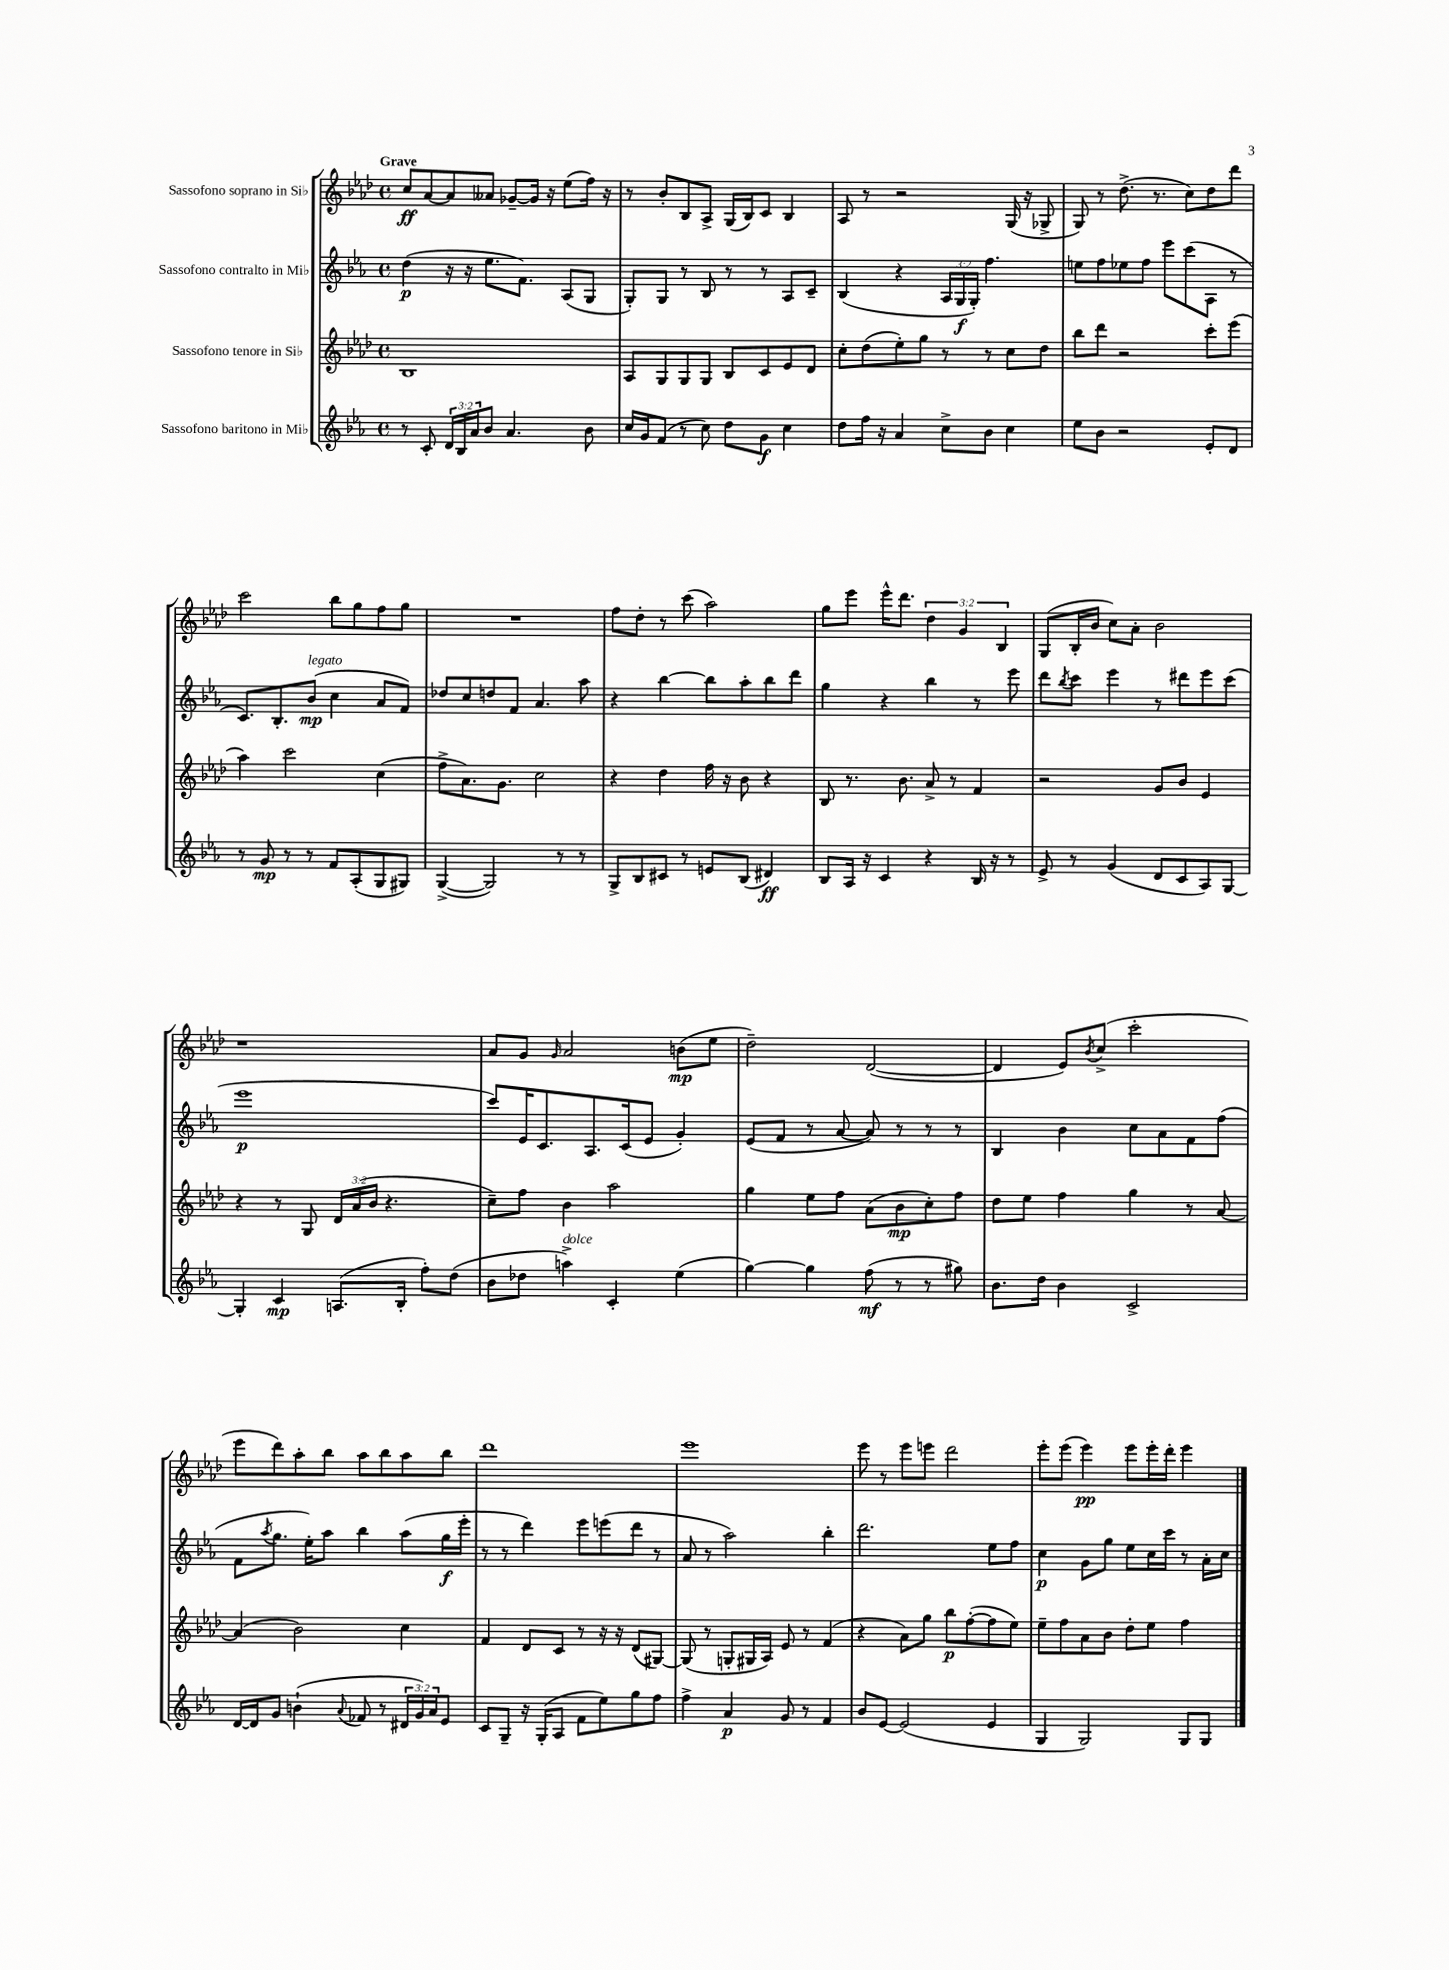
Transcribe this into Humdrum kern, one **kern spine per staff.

**kern	**kern	**kern	**kern
*staff4	*staff3	*staff2	*staff1
*clefG2	*clefG2	*clefG2	*clefG2
*k[b-e-a-]	*k[b-e-a-d-]	*k[b-e-a-]	*k[b-e-a-d-]
*M4/4	*M4/4	*M4/4	*M4/4
*met(c)	*met(c)	*met(c)	*met(c)
8r	1B-	(4dd	8cc
8c'	.	.	[8a-
24d	.	16r	8a-]
24B-	.	.	.
.	.	16r	.
24a-	.	.	.
8b-	.	8.ee-	8a--
4.a-	.	.	[8g-~
.	.	8.f)	.
.	.	.	16g-]
.	.	.	16r
.	.	(8A-	(8ee-
8b-	.	8G	16ff)
.	.	.	16r
=	=	=	=
16cc	8A-	8G')	8r
16g	.	.	.
(8f	8G	8G	8b-'
8r	8G	8r	8B-
8cc)	8G	8B-	8A-^
8dd	8B-	8r	(16G
.	.	.	16B-)
8g	8c	8r	8c
4cc	8e-	8A-	4B-
.	8d-	8c~	.
=	=	=	=
8dd	8cc'	(4B-	8A-
16ff	(8dd-	.	8r
16r	.	.	.
4a-	8ee-')	4r	2r
.	8gg	.	.
8cc^	8r	24A-	.
.	.	24G	.
.	.	24G')	.
8b-	8r	4.ff	.
4cc	8cc	.	(16G
.	.	.	16r
.	8dd-	.	8G-^
=	=	=	=
8ee-	8bb-	8ee	8G)
8b-	8ddd-	8ff	8r
2r	2r	8ee-	(8.dd-^
.	.	8ff	.
.	.	.	8.r
.	.	8eee-	.
.	.	(8ccc	8cc)
8e-'	8ccc'	8A-	8dd-
8d	(8eee-	8r	8ddd-
=	=	=	=
8r	4aa-)	8.c)	2ccc
8g	.	.	.
.	.	8.B-'	.
8r	2ccc	.	.
8r	.	(8b-	.
8f	.	4cc	8bb-
(8A-'	.	.	8gg
8G	(4cc	8a-	8ff
8G#)	.	8f)	8gg
=	=	=	=
([4G^	8ff^	8dd-	1r
.	8.a-)	8cc	.
2G])	.	8dd	.
.	8.g	.	.
.	.	8f	.
.	2cc	4.a-	.
8r	.	.	.
8r	.	8aa-	.
=	=	=	=
8G^	4r	4r	8ff
8B-	.	.	8dd-'
8c#	4dd-	[4bb-	8r
8r	.	.	(8ccc
8e	16ff	8bb-]	2aa-)
.	16r	.	.
(8B-	8b-	8aa-'	.
4d#)	4r	8bb-	.
.	.	8ddd	.
=	=	=	=
8B-	8B-	4gg	8gg
16A-	8.r	.	8eee-
16r	.	.	.
4c	.	4r	16eee-^^
.	8.b-	.	8.ddd-
4r	8a-^	4bb-	6dd-
.	8r	.	.
.	.	.	6g
16B-	4f	8r	.
16r	.	.	.
.	.	.	6B-
8r	.	8eee-	.
=	=	=	=
8e-^	2r	8ddd	(8G
.	.	8qbb-	.
8r	.	8ccc	16B-'
.	.	.	16b-
(4g	.	4eee-	8cc)
.	.	.	8a-'
8d	8g	8r	2b-
8c	8b-	8ddd#	.
8A-)	4e-	8eee-	.
[8G	.	(8ccc	.
=	=	=	=
4G']	4r	1eee-	1r
4c	8r	.	.
.	8G	.	.
(8.A	24d-	.	.
.	(24a-	.	.
.	24b-	.	.
.	4.r	.	.
16B-'	.	.	.
8ff')	.	.	.
(8dd	.	.	.
=	=	=	=
8b-	8cc~)	8ccc)	8a-
8dd-	8ff	16e-	8g
.	.	8.c	.
.	.	.	16qqg
4aa^)	4b-	.	2a-
.	.	8.A-	.
4c'	2aa-	.	.
.	.	(16c	.
.	.	8e-	.
(4ee-	.	4g')	(8b
.	.	.	8ee-
=	=	=	=
[4gg)	4gg	(8e-	2dd-~)
.	.	8f	.
4gg]	8ee-	8r	.
.	8ff	[8a-	.
(8ff	(8a-	8a-])	([2d-
8r	8b-	8r	.
8r	8cc')	8r	.
8gg#)	8ff	8r	.
=	=	=	=
8.b-	8dd-	4B-	4d-]
.	8ee-	.	.
16dd	.	.	.
4b-	4ff	4b-	8e-)
.	.	.	8qb-
.	.	.	(8cc^
2c^	4gg	8cc	2ccc'
.	.	8a-	.
.	8r	8f	.
.	[8a-	(8ff	.
=	=	=	=
[16d	(4a-]	8f	8eee-
16d]	.	.	.
.	.	8qaa-	.
8g	.	8.gg	8ddd-)
(4b`	2b-)	.	8aa-'
.	.	16ee-')	.
.	.	8aa-	8bb-
8qqa-	.	.	.
8f-	.	4bb-	8aa-
8r	.	.	8bb-
24d#	4cc	(8aa-	8aa-
24g)	.	.	.
24a-	.	.	.
8e-	.	16gg	8bb-
.	.	16eee-'	.
=	=	=	=
8c	4f	8r	1ddd-
8G~	.	8r	.
16r	8d-	4ddd)	.
(16G'	.	.	.
8A-	8c	.	.
8f	8r	8eee-	.
8ee-)	16r	(8eee	.
.	16r	.	.
8gg	(8d-	8ddd	.
8ff	[8G#)	8r	.
=	=	=	=
4ff^	(8G#]	8a-	1eee-
.	8r	8r	.
4a-	8G'	2aa-)	.
.	16G#	.	.
.	16A-)	.	.
8g	8e-	.	.
8r	8r	.	.
4f	(4f	4bb-'	.
=	=	=	=
8b-	4r	2.ddd	8eee-
[8e-	.	.	8r
(2e-]	8a-)	.	8eee-
.	8gg	.	8eee
.	8bb-	.	2ddd-
.	([8ff'	.	.
4e-	8ff]	8ee-	.
.	8ee-)	8ff	.
=	=	=	=
4G	8ee-~	4cc	8eee-'
.	8ff	.	(8eee-
2G)	8a-	8g	4eee-)
.	8b-	8gg	.
.	8dd-'	8ee-	8eee-
.	8ee-	16cc	16eee-'
.	.	16ccc	16ddd-'
8G	4ff	8r	4eee-
8G	.	16a-'	.
.	.	16cc	.
==	==	==	==
*-	*-	*-	*-
